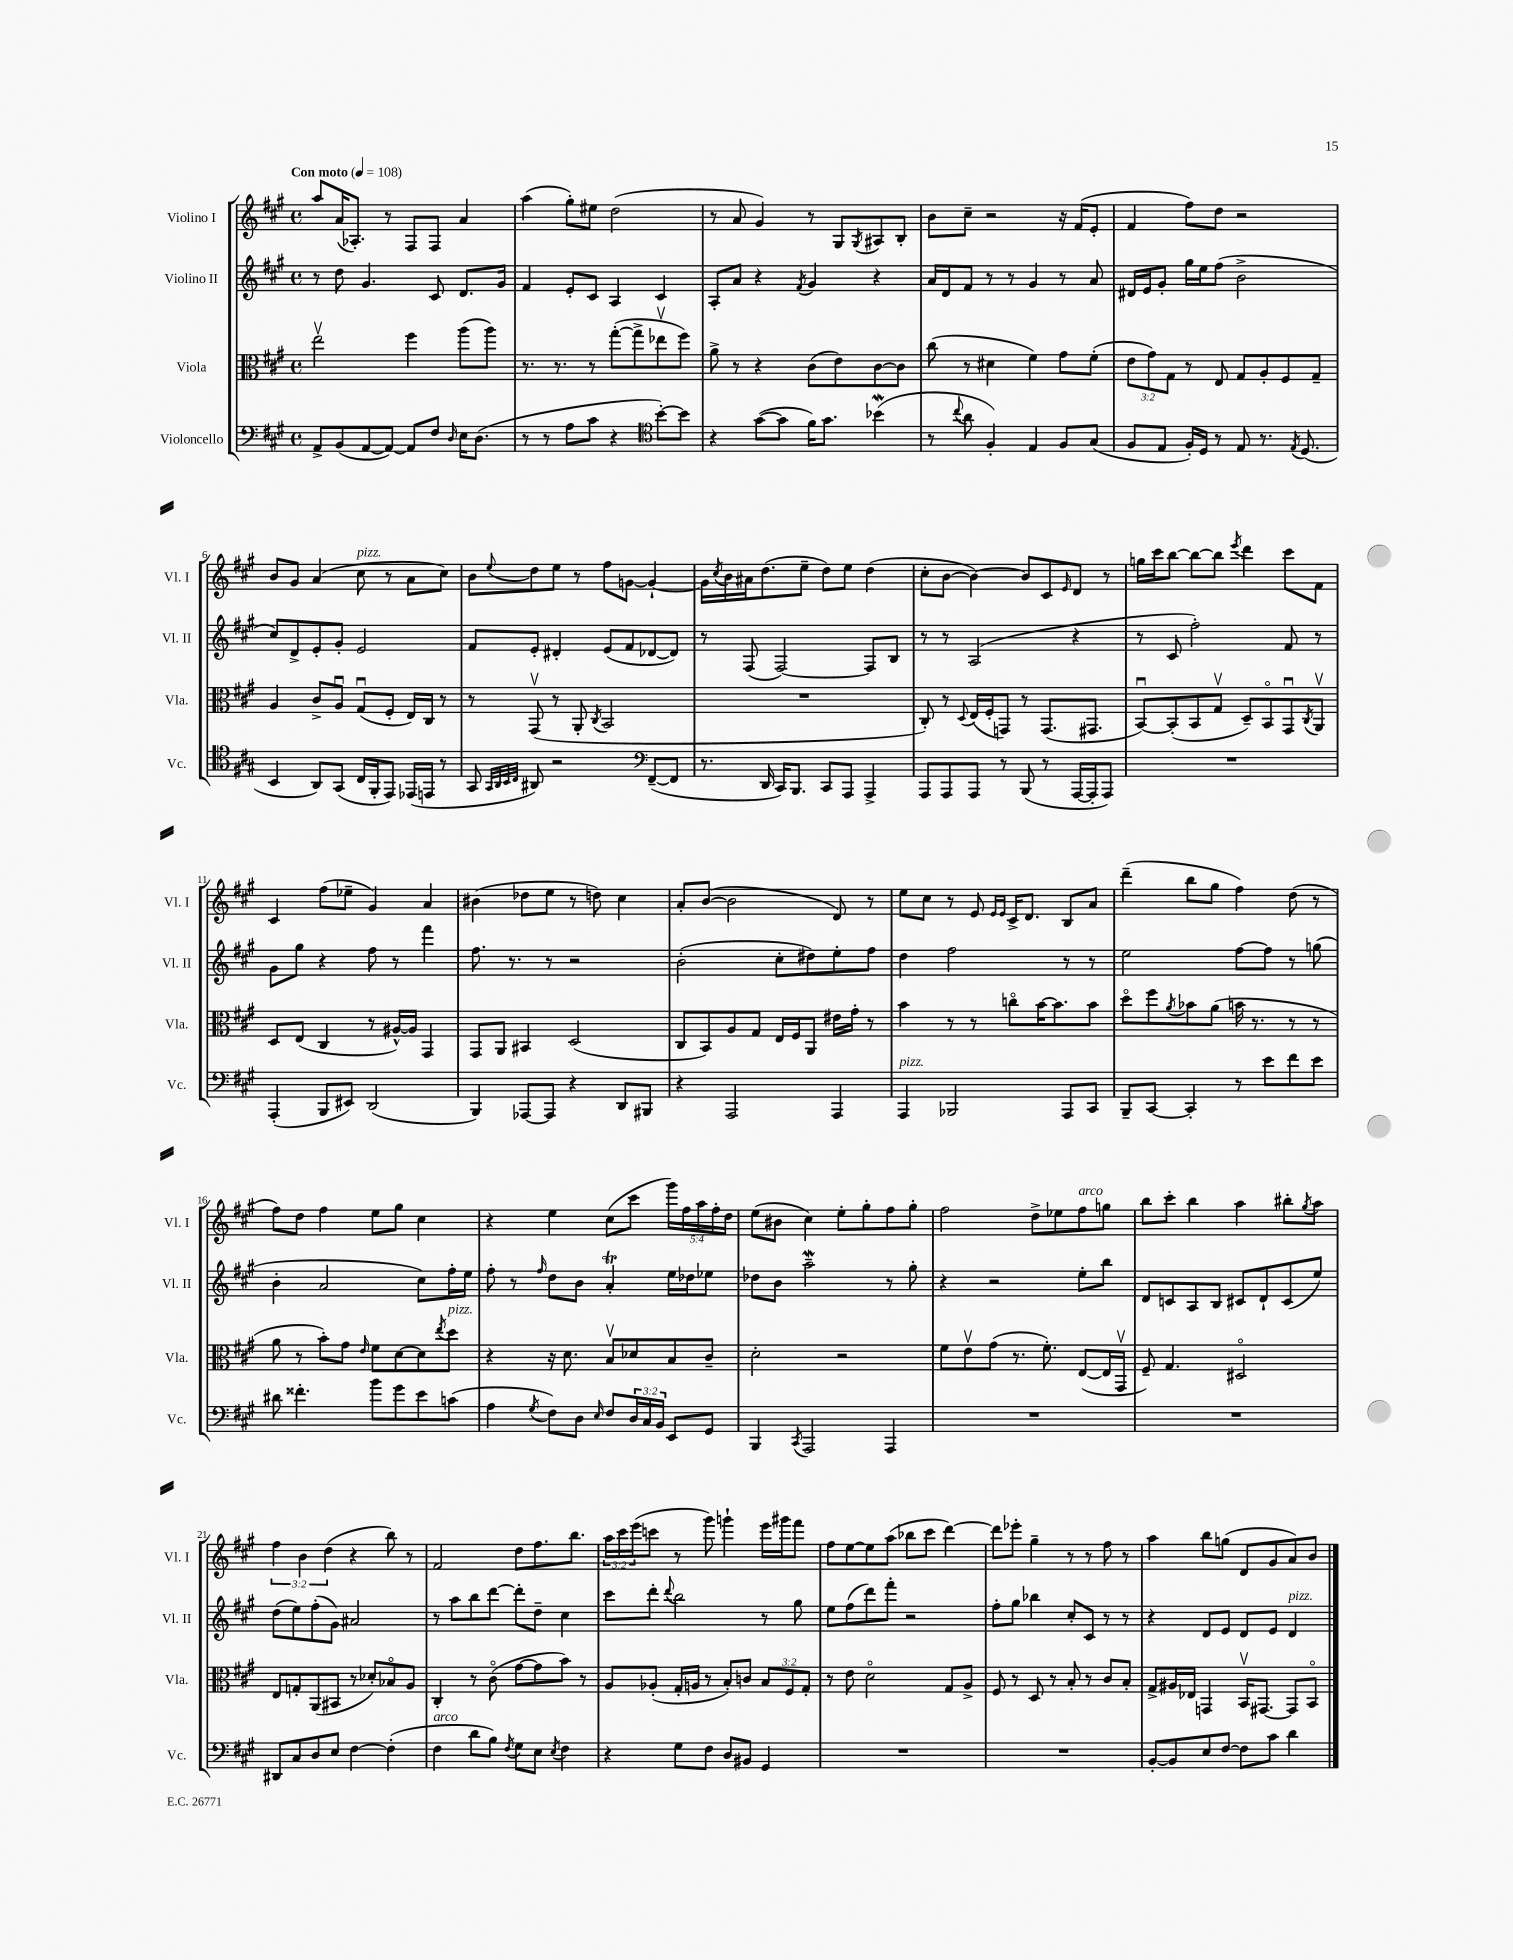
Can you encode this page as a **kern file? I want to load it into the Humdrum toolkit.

**kern	**kern	**kern	**kern
*staff4	*staff3	*staff2	*staff1
*clefF4	*clefC3	*clefG2	*clefG2
*k[f#c#g#]	*k[f#c#g#]	*k[f#c#g#]	*k[f#c#g#]
*M4/4	*M4/4	*M4/4	*M4/4
*met(c)	*met(c)	*met(c)	*met(c)
*MM108	*MM108	*MM108	*MM108
8AA^/L	2eev\	8r	8aa/L
(8BB/	.	8dd\	(16a/K
.	.	.	8.A-'/J)
[8AA/	.	4.g#/	.
8AA/_J)	.	.	8r
8AA/]L	4ff#\	.	8F#/L
8F#/J	.	8c#/	8F#/J
16qqD/	.	.	.
16E\LK	(8aa\L	8.d/L	4a/
(8.D\J	.	.	.
.	8aa\J)	.	.
.	.	16g#/Jk	.
=	=	=	=
8r	8.r	4f#/	(4aa\
8r	.	.	.
.	8.r	.	.
8A\L	.	8e'/L	8gg#'\L)
8c#\J	8r	8c#/J	8ee#\J
4r	([8gg#'\L	4A/	(2dd\
.	8gg#^\]	.	.
*clefC4	*	*	*
[8b'\L)	8ee-v\	4c#/	.
8b\]J	8ff#\J)	.	.
=	=	=	=
4r	8a^\	8A'/L	8r
.	8r	8a/J	8a/
([8g#\L	4r	4r	4g#/)
8g#\]J	.	.	.
.	.	8qf#/	.
16f#\LK)	(8c#\L	4g#/	8r
8.g#\J	.	.	.
.	8e\)	.	8G#/L
.	.	.	8qG#/
(4b-\	[8c#\	4r	8A#/
.	8c#\]J	.	8B'/J
=	=	=	=
8r	(8cc#\	16a/LL	8b\L
.	.	16d/J	.
8qqcc#/	.	.	.
8a\	8r	8f#/J	8cc#~\J
4F#'/)	4d#\	8r	2r
.	.	8r	.
4E/	4f#\)	4g#/	.
8F#/L	8g#\L	8r	16r
.	.	.	(16f#/LK
(8G#/J	(8f#'\J	8a/	8e'/J
=	=	=	=
8F#/L	12e\L	16d#/LL	4f#/
.	.	16e/J	.
.	12g#\)	.	.
8E/J	.	8g#'/J	.
.	12G#\J	.	.
16F#'/LL)	8r	16gg#\LL	8ff#\L)
16D/JJ	.	16ee\J	.
8r	8E/	(8ff#\J	8dd\J
8E/	8G#/L	2b^\	2r
8.r	8A'/	.	.
.	8F#/	.	.
8qE/	.	.	.
(8.D/	.	.	.
.	8G#~/J	.	.
=	=	=	=
4BB/	4A/	8cc#/L)	8b/L
.	.	8d^/	8g#/J
8AA/L)	8c#^/L	8e'/	(4a/
(8GG#/J	8Au/J	8g#'/J	.
16C#/LL	(8G#u/L	2e/	8cc#\
16FF#'/J	.	.	.
8EE/J)	8F#'/J	.	8r
(16EE-/LL	16E/LL)	.	8a\L
16EE/JJ	16C#/JJ	.	.
8r	8r	.	8cc#\J)
=	=	=	=
8GG#/	8r	8f#/L	8b\L
32qqGG#/LLL	.	.	.
32qqAA/	.	.	.
32qqBB/	.	.	.
32qqC#/JJJ	.	.	8qqee/
8AA#/)	(8GG#v/	8e'/J	8dd\
2r	8r	4d#'/	8ee\J
.	8AA'/	.	8r
.	8qC#/	.	.
.	2BB/	(8e/L	8ff#\L
.	.	8f#/	[8g\J
*clefF4	*	*	*
([8FF#~/L	.	[8d-/	4g`/_
8FF#/]J	.	8d-/]J)	.
=	=	=	=
8.r	1r	8r	16g\]LL
.	.	.	8qcc#/
.	.	.	16b\
.	.	(8F#/	16a#\J
16DD/	.	.	(8.dd\
16CC#/LK)	.	[2F#/)	.
8.BBB/J	.	.	.
.	.	.	8ee~\J
8CC#/L	.	.	8dd\L)
8AAA/J	.	.	8ee\J
4AAA^/	.	8F#/]L	(4dd\
.	.	8B/J	.
=	=	=	=
8AAA/L	8C#'/)	8r	8cc#'\L
8AAA/	8r	8r	[8b\J
.	8qqD/	.	.
8AAA/J	(16E/LL	(2A/	4b\_)
.	16F#'/J	.	.
8r	8GG/J)	.	.
(8BBB/	8r	.	8b/]L
8r	(8.GG/L	.	8c#/
.	.	.	16qqe/
[16AAA/LL	.	4r	8d/J
16AAA'/]J	8.GG#/J	.	.
8AAA/J)	.	.	8r
=	=	=	=
1r	[8BBu/L)	8r	16gg\LL
.	.	.	16ccc#\J
.	(8BB'/]	8c#/	[8bb\J
.	8BB/	2ff#'\)	8bb\_L
.	8G#v/J	.	8bb\]J
.	.	.	8qeee/
.	8D~/L)	.	4ddd\
.	8BBo/	.	.
.	8GG#u/	8f#/	8ccc#\L
.	8qC#/	.	.
.	8AAv/J	8r	8f#\J
=	=	=	=
(4AAA'/	8D/L	8g#\L	4c#/
.	(8E/J	8gg#\J	.
8BBB/L	4C#/	4r	(8ff#\L
8EE#/J)	.	.	8ee-~\J
(2DD/	8r	8ff#\	4g#/)
.	[16A#^^/LL)	8r	.
.	16A#/]JJ	.	.
.	4GG#/	4fff#\	4a/
=	=	=	=
4BBB/)	8GG#/L	8.ff#\	(4b#\
.	8AA/J	.	.
.	.	8.r	.
[8AAA-/L	4BB#/	.	8dd-\L
8AAA-/]J	.	8r	8ee\J
4r	(2D/	2r	8r
.	.	.	8dd\)
8DD/L	.	.	4cc#\
8BBB#/J	.	.	.
=	=	=	=
4r	8C#/L	(2b'\	8a'/L
.	8BB/)	.	([8b/J
2AAA/	8A/	.	2b\]
.	8G#/J	.	.
.	16E/LL	8cc#'\L	.
.	16F#/J	.	.
.	8AA/J	8dd#\)	.
4AAA/	16e#\LL	8ee'\	8d/)
.	16g#'\JJ	.	.
.	8r	8ff#\J	8r
=	=	=	=
4AAA/	4b\	4dd\	8ee\L
.	.	.	8cc#\J
2BBB-/	8r	2ff#\	8r
.	8r	.	8e/
.	.	.	16qqe/LL
.	.	.	16qqe/JJ
.	8cco\L	.	16c#^/LK
.	.	.	8.d/J
.	[16b\K	.	.
.	8.b\]	.	.
8AAA/L	.	8r	8B/L
8CC#/J	8b\J	8r	8a/J
=	=	=	=
8BBB~/L	8ddo\L	2ee\	(4ddd~\
[8CC#/J	8ff#\	.	.
.	8qa/	.	.
4CC#'/]	8b-\	.	8bb\L
.	(8a\J	.	8gg#\J
8r	16b\	[8ff#\L	4ff#\)
.	8.r	.	.
8e\L	.	8ff#\]J	.
8f#\	8r	8r	(8dd\
8e\J	8r	(8gg\	8r
=	=	=	=
8d#\	8a\	4b'\	8ff#\L)
4.f##'\	8r	.	8dd\J
.	8b'\L)	2a/	4ff#\
.	8g#\J	.	.
.	16qqe/	.	.
8b\L	8f#\L	.	8ee\L
8g#\	[8d\	.	8gg#\J
8e\	8d\]	8cc#\L)	4cc#\
.	8qee/	.	.
(8c\J	8dd\J	16ff#'\L	.
.	.	16ee\JJ	.
=	=	=	=
4A\	4r	8ff#'\	4r
.	.	8r	.
8qG#/	.	16qqff#/	.
8F#\L)	16r	8dd\L	4ee\
.	8.d\	.	.
8D\J	.	8b\J	.
16qqE/	.	.	.
8F#/L	8Bv/L	4a'/	(8cc#\L
24D/L	8d-/	.	8ccc#\J
24C#/	.	.	.
24BB/JJ	.	.	.
8EE/L	8B/	16ee\LL	20ggg#\LL)
.	.	.	20ff#\
.	.	16dd-\J	.
.	.	.	20aa\
8GG#/J	8c#~/J	8ee-\J	.
.	.	.	20ff#'\
.	.	.	20dd\JJ
=	=	=	=
4BBB/	2d'\	8dd-\L	(8ee\L
.	.	8b\J	8b#\J
8qCC#/	.	.	.
2AAA/	.	2aa~\	4cc#\)
.	2r	.	8ee'\L
.	.	.	8gg#'\
4AAA/	.	8r	8ff#\
.	.	8gg#'\	8gg#'\J
=	=	=	=
1r	8f#\L	4r	2ff#\
.	8ev\	.	.
.	(8g#\J	2r	.
.	8.r	.	.
.	.	.	8dd^\L
.	8.f#'\)	.	.
.	.	.	8ee-\
.	([8E/L	8ee'\L	8ff#\
.	16E/]L	8bb\J	8gg\J
.	16GG#v/JJ	.	.
=	=	=	=
1r	8F#~/)	8d/L	8bb\L
.	4.G#/	8c/	8ccc#'\J
.	.	8A/	4bb\
.	.	8B/J	.
.	2D#o/	8c#/L	4aa\
.	.	8d`/	.
.	.	(8c#/	8bb#'\L
.	.	.	8qgg#/
.	.	8ee/J)	8aa\J
=	=	=	=
8DD#/L	8E/L	(8dd\L	6ff#\
8C#/	8G'/	8ee\)	.
.	.	.	6b\
8D/	(8AA/	(8ff#'\	.
.	.	.	(6dd\
8E/J	8BB#/J	8g#\J)	.
[4F#\	8r	2a#/	4r
.	8d-'/L)	.	.
(4F#'\]	8B-o/	.	8bb\)
.	8A/J	.	8r
=	=	=	=
4F#\	4C#'/	8r	2f#/
.	.	8aa\L	.
8d\L	8r	8bb\	.
8B\J)	(8c#o\	[8ddd\J	.
8qF#/	.	.	.
8G#\L	[8g#\L	8ddd'\]L	8dd\L
8E\J	8g#\]	8dd~\J	8.ff#\
8qE/	.	.	.
4F#\	8b\J)	4cc#\	.
.	.	.	8.bb\J
.	8r	.	.
=	=	=	=
4r	8A/L	8ccc#\L	24aa\LL
.	.	.	24ccc#\
.	.	.	(24eee\J
.	(8A-'/J	8ddd'\J	8ccc\J
.	.	8qqddd/	.
8G#\L	16G#'/LL	2bb\	8r
.	16A/JJ	.	.
8F#\J	8r	.	8ggg#\)
8D/L	8B'/L)	.	4ggg`\
8BB#/J	8c/J	.	.
4GG#/	12B/L	8r	16eee\LL
.	.	.	16ggg#\J
.	12F#/	.	.
.	.	8gg#\	8fff#\J
.	12G#'/J	.	.
=	=	=	=
1r	8r	8ee\L	8ff#\L
.	8e\	(8ff#\	[8ee\
.	2do\	8ddd\)	8ee\]
.	.	8fff#'\J	(8aa\J
.	.	2r	8bb-\L
.	.	.	8ccc#\J
.	8G#/L	.	[4ddd\)
.	8A^/J	.	.
=	=	=	=
1r	8F#/	8ff#'\L	8ddd\]L
.	8r	8gg#\J	8eee-'\J
.	8D/	4bb-\	4gg#~\
.	8r	.	.
.	8B'/	8cc#'/L	8r
.	8r	8c#/J	8r
.	8c#/L	8r	8ff#\
.	8B'/J	8r	8r
=	=	=	=
[8BB'/L	8G#^/L	4r	4aa\
8BB/]	16A#/L	.	.
.	16E-/JJ	.	.
8E/	4GG/	8d/L	8bb\L
[8F#/J	.	8e/J	(8gg\J
8F#\]L	16BBv/LK	8d/L	8d/L
.	[8.GG#/J	.	.
8c#\J	.	8e/J	8g#/
4d\	8GG#/]L	4d/	8a/)
.	8BBo/J	.	8b/J
==	==	==	==
*-	*-	*-	*-
